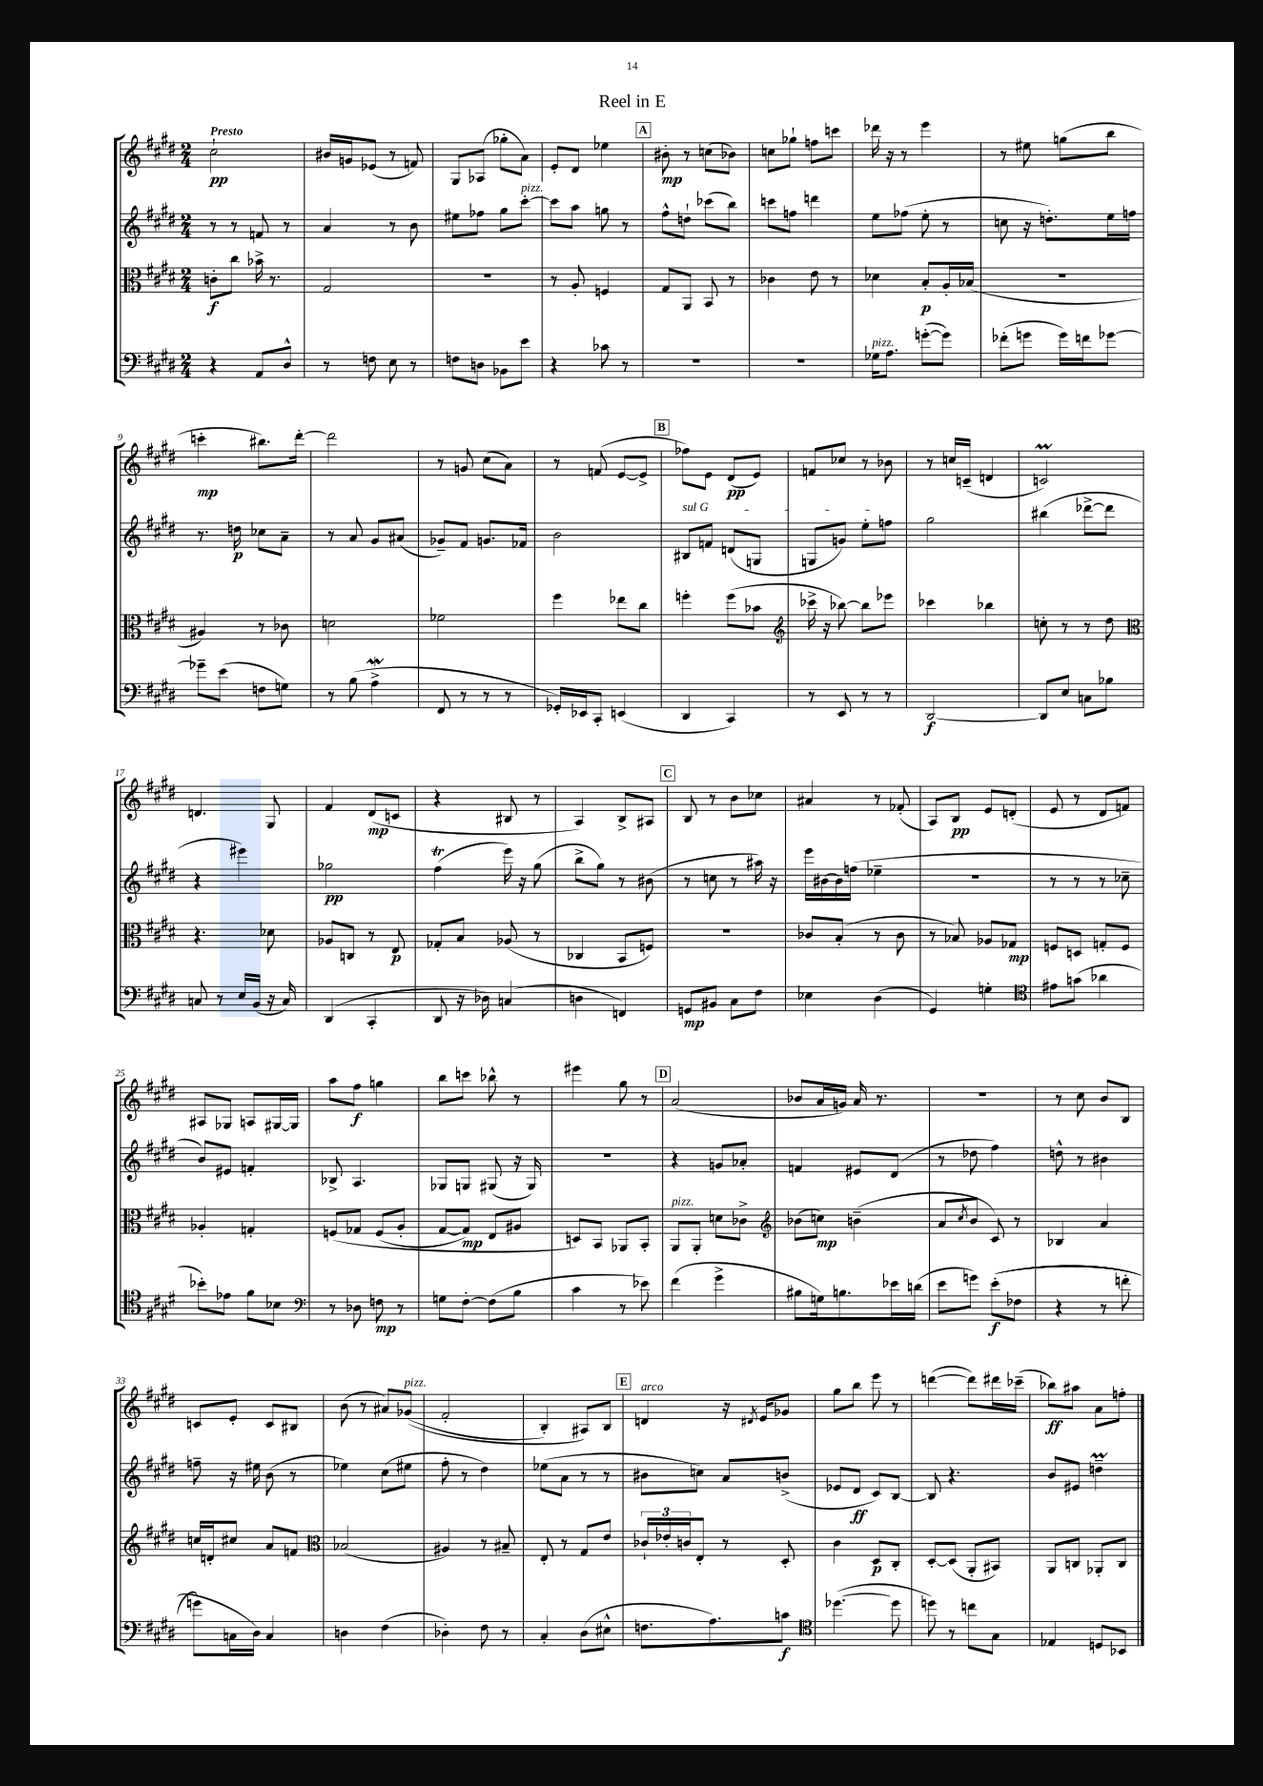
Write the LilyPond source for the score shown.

\header { title = "Reel in E" }
<<
\new StaffGroup <<
\new Staff = "s0" {
    \clef treble \key e \major \numericTimeSignature \time 2/4 \tempo "Presto"
    cis''2-!\pp |
    bis'16 g'16 ees'8( r8 f'8) |
    gis8 aes8( ges''8-. a'8) |
    e'8-. dis'8 ees''4 |
    \mark \markup { \box "A" } bis'8-.\mp r8 c''8( bes'8) |
    c''8 ges''8-! f''8 c'''8 |
    des'''16 r16 r8 e'''4 |
    r8 eis''8 g''8( b''8 |
    c'''4-.\mp bis''8.) dis'''16~-. |
    dis'''2 |
    r8 g'8 cis''8( a'8) |
    r8 f'8( e'8~ e'8-> |
    \mark \markup { \box "B" } fes''8) e'8 dis'8\pp( e'8) |
    f'8 ces''8 r8 bes'8 |
    r8 c''16 c'16--( d'4 |
    c'2\prall) |
    d'4. gis8 |
    fis'4 dis'8\mp( c'8 |
    r4 bis8 r8 |
    a4) b8-> ais8 |
    \mark \markup { \box "C" } b8 r8 b'8 ces''8 |
    ais'4 r8 fes'8-.( |
    a8) b8\pp e'8 d'8-.( |
    e'8 r8 dis'8 f'8) |
    ais8 ges8 a8 gis16~ gis16 |
    a''8 fis''8\f g''4 |
    b''8 c'''8 bes''8-^ r8 |
    eis'''4 gis''8 r8 |
    \mark \markup { \box "D" } a'2( |
    bes'8 a'16 g'16) a'16 r8. |
    r2 |
    r8 cis''8 b'8 b8 |
    c'8 e'8-. c'8 bis8 |
    b'8( r8 ais'8) ges'8^\markup { \italic "pizz." }(\( |
    fis'2-. |
    b4-.) ais8\) b8 |
    \mark \markup { \box "E" } d'4^\markup { \italic "arco" } r16 \acciaccatura { dis'8 } e'16 ges'8 |
    gis''8 b''8 e'''8 r8 |
    d'''4~( d'''8) dis'''16 ces'''16--( |
    bes''8\ff) ais''8 a'8 f''8-. \bar "|." |
}
\new Staff = "s1" {
    \clef treble \key e \major \numericTimeSignature \time 2/4
    r8 r8 f'8 r8 |
    a'4 r8 b'8 |
    eis''8 fes''8 gis''8 cis'''8~-.^\markup { \italic "pizz." } |
    cis'''8 a''8 g''8 r8 |
    \mark \markup { \box "A" } fis''8-^ d''8-! ces'''8( b''8) |
    c'''8 f''8 d'''4 |
    e''8 fes''8( e''8-. r8 |
    c''8 r16 d''8.-.) e''16 f''16 |
    r8. d''16\p ces''8 a'8-- |
    r8 a'8 gis'8 ais'8( |
    ges'8--) fis'8 g'8. fes'16 |
    b'2 |
    \mark \markup { \box "B" } \once \override TextSpanner.bound-details.left.text = \markup { \italic "sul G" } bis8\startTextSpan f'8 d'8( g8 |
    g8 g'8) e''8-. f''8\stopTextSpan |
    gis''2 |
    bis''4( des'''8~-> des'''8 |
    r4 eis'''4) |
    ges''2\pp |
    fis''4\trill( e'''16) r16 gis''8( |
    b''8-> gis''8) r8 bis'8( |
    \mark \markup { \box "C" } r8 c''8 r8 ais''16) r16 |
    e'''16 bis'16~ bis'16 f''16( ees''4-- |
    r2 |
    r8 r8 r8 ces''8-- |
    b'8) eis'8 f'4-. |
    bes8-> a4. |
    ges8 g8 gis8( r16 gis16) |
    R2 |
    \mark \markup { \box "D" } r4 g'8 aes'8-. |
    f'4 eis'8 dis'8( |
    r8 des''8 fis''4) |
    d''8-^ r8 bis'4 |
    f''8-- r16 eis''16 b'8( r8 |
    ees''4) cis''8( eis''8 |
    fis''8-. r8 dis''4) |
    ees''8( a'8 r8 r8 |
    \mark \markup { \box "E" } bis'8 c''8) a'8 b'8->( |
    ees'8 dis'8\ff cis'8) b8~ |
    b8 r4. |
    b'8 eis'8 d''4--\prall \bar "|." |
}
\new Staff = "s2" {
    \clef alto \key e \major \numericTimeSignature \time 2/4
    c'8-.\f cis''8 bes'16-> r8. |
    gis2 |
    r2 |
    r8 a8-. f4 |
    \mark \markup { \box "A" } gis8 a,8 b,8 r8 |
    ces'4 e'8 r8 |
    des'4 b8-.\p a16-. bes16( |
    r2 |
    ais4) r8 ces'8 |
    d'2 |
    fes'2 |
    fis''4 ees''8 cis''8 |
    \mark \markup { \box "B" } f''4-. f''8( bes'8 |
    \clef treble ces'''16-> r16 bes''8~) bes''8 ees'''8 |
    ces'''4 bes''4 |
    c''8-. r8 r8 dis''8 |
    \clef alto r4. des'8 |
    aes8 c8 r8 e8\p |
    ges8-. b8 aes8( r8 |
    ces4 b,8 f8) |
    \mark \markup { \box "C" } r2 |
    ces'8 b8-.( r8 ces'8 |
    r8 bes8) aes8 ges8\mp |
    f8 d8 g8-. f8 |
    aes4-. g4-. |
    f8\( ges8 f8( a8-. |
    gis8~ gis8\mp) e8 ais8 |
    d8\) b,8 aes,8 b,8-. |
    \mark \markup { \box "D" } a,8^\markup { \italic "pizz." } a,8-. d'8 ces'8-> |
    \clef treble bes'8( c''8\mp) b'4--( |
    a'8 \acciaccatura { cis''8 } b'8 cis'8) r8 |
    bes4 a'4 |
    c''16 d'16-. cis''8 a'8 f'8 |
    \clef alto bes2( |
    ais4) r8 bis8-- |
    e8-. r8 gis8 e'8 |
    \mark \markup { \box "E" } \tuplet 3/2 { ces'16-! ees'16-. c'16 } e8-. r8 dis8-. |
    cis'4 dis8\p cis8-. |
    dis8~-. dis8( a,8-. bis,8) |
    a,8 c8 aes,8-. c8 \bar "|." |
}
\new Staff = "s3" {
    \clef bass \key e \major \numericTimeSignature \time 2/4
    r4 a,8 dis8-^ |
    r8 f8 e8 r8 |
    f8 d8 bes,8 e'8 |
    r4 ces'8 r8 |
    \mark \markup { \box "A" } R2 |
    R2 |
    ges16^\markup { \italic "pizz." } a8. g'8~-.( g'8) |
    fes'8-.( g'8 g'16) f'16 ges'8~ |
    ges'8-- e'8( f8 g8) |
    r8 b8( a4->\mordent |
    fis,8 r8 r8 r8 |
    ges,16-.) ees,16 cis,8-. e,4( |
    \mark \markup { \box "B" } dis,4 cis,4) |
    r8 e,8 r8 r8 |
    dis,2~\f |
    dis,8 e8 c8 bes8 |
    c8 r8 e16 b,16( r16 c16) |
    dis,4( cis,4-. |
    dis,8 r16 des16) c4( |
    d4 f,4) |
    \mark \markup { \box "C" } g,8\mp bis,8 cis8 fis8 |
    ees4 dis4( |
    gis,4) g4-. |
    \clef tenor eis'8 g'8( aes'4 |
    bes'8-.) ees'8 fis'8 bes8 |
    \clef bass r8 des8 f8\mp r8 |
    g8 fis8~-. fis8( b8 |
    cis'4 r8 ees'8) |
    \mark \markup { \box "D" } fis'4( gis'4-> |
    bis8 g16) b8. ees'16 d'16( |
    e'8 g'8) e'8-.\f(\( fes8 |
    r4 r8 f'8-. |
    g'8) c16 dis16\) c4 |
    d4 fis4( |
    des4-.) fis8 r8 |
    cis4-. dis8( eis8-^ |
    \mark \markup { \box "E" } f8. a8.) c'8\f |
    \clef tenor des''4.~( des''8 |
    d''8) r8 c''8 gis8 |
    ees4 d8 bes,8 \bar "|." |
}
>>
>>
